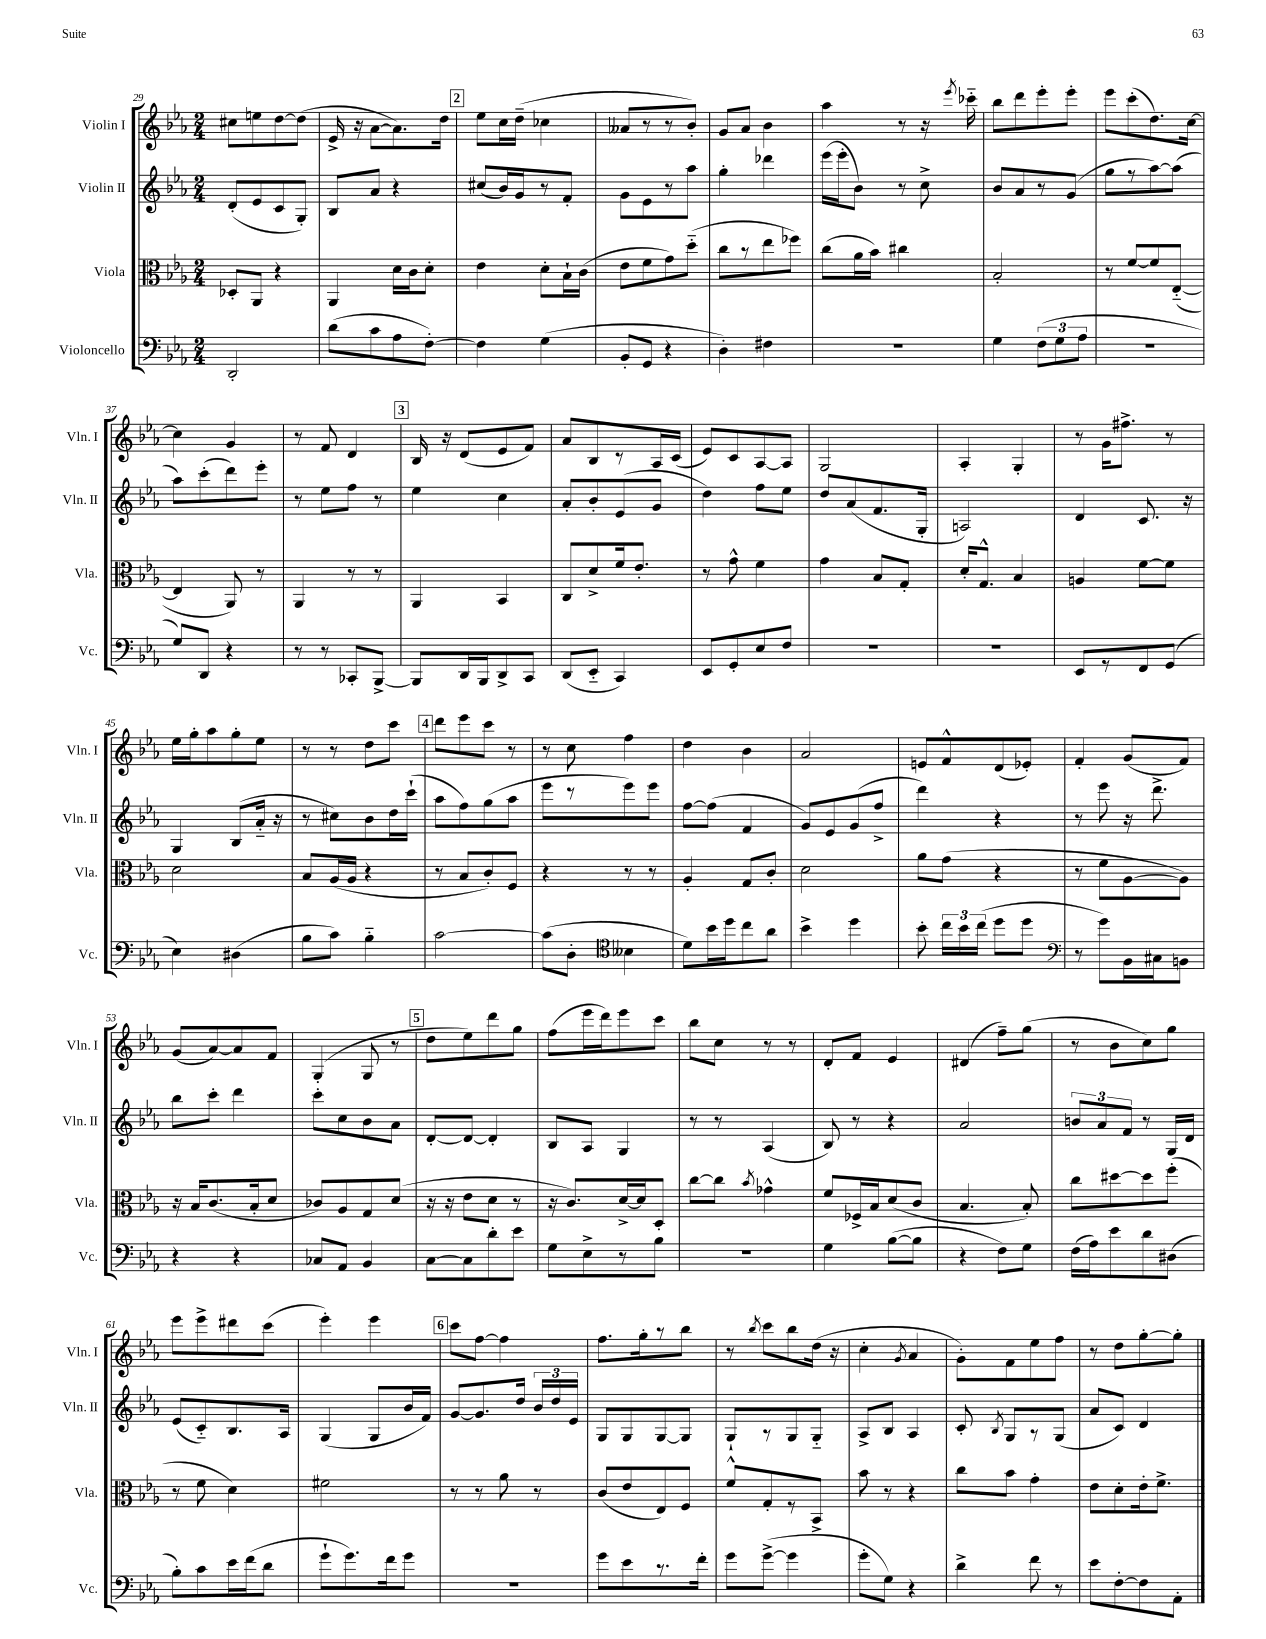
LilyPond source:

<<
\new StaffGroup <<
\new Staff = "s0" \with { instrumentName = "Violin I" shortInstrumentName = "Vln. I" } {
    \clef treble \key ees \major \numericTimeSignature \time 2/4
    \autoBeamOff cis''8[ e''8 d''8~ d''8]( |
    ees'16-> r16 aes'8[~ aes'8.) d''16] |
    \mark \markup { \box "2" } ees''8[ c''16 d''16]--( ces''4 |
    aeses'8[ r8 r8 bes'8]-.) |
    g'8[ aes'8] bes'4 |
    aes''4 r8 r16 \acciaccatura { ees'''8 } ces'''16-_ |
    bes''8[ d'''8 ees'''8-. ees'''8]-. |
    ees'''8[ c'''8-.( d''8.) c''16]~ |
    c''4 g'4 |
    r8 f'8 d'4 |
    \mark \markup { \box "3" } bes16 r16 d'8[( ees'8 f'8]) |
    aes'8[ bes8 r8 aes16 c'16]( |
    ees'8[) c'8 aes8~ aes8] |
    g2 |
    aes4-. g4-. |
    r8 g'16[ fis''8.]-> r8 |
    ees''16[ g''16-. aes''8 g''8-. ees''8] |
    r8 r8 d''8[ c'''8] |
    \mark \markup { \box "4" } d'''8[ ees'''8 c'''8] r8 |
    r8 c''8 f''4 |
    d''4 bes'4 |
    aes'2 |
    e'8[ f'8-^ d'8( ees'8]-.) |
    f'4-. g'8[( f'8]) |
    g'8[( aes'8~) aes'8 f'8] |
    g4-.( g8 r8 |
    \mark \markup { \box "5" } d''8[ ees''8) d'''8 g''8] |
    f''8[( ees'''16 d'''16) ees'''8 c'''8] |
    bes''8[ c''8] r8 r8 |
    d'8[-. f'8] ees'4 |
    dis'4( f''8[--) g''8]( |
    r8 bes'8[ c''8) g''8] |
    ees'''8[ ees'''8-> dis'''8 c'''8]( |
    ees'''4-.) ees'''4 |
    \mark \markup { \box "6" } c'''8[ f''8]~ f''4 |
    f''8.[ g''16-. r8 bes''8] |
    r8 \acciaccatura { bes''8 } c'''8[ bes''8 d''16]( r16 |
    c''4-. \acciaccatura { g'8 } aes'4 |
    g'8[-.) f'8 ees''8 f''8] |
    r8 d''8[ g''8~-. g''8]-. \bar "|." |
}
\new Staff = "s1" \with { instrumentName = "Violin II" shortInstrumentName = "Vln. II" } {
    \clef treble \key ees \major \numericTimeSignature \time 2/4
    \autoBeamOff d'8[-.( ees'8 c'8 g8]-.) |
    bes8[ aes'8] r4 |
    \mark \markup { \box "2" } cis''8[( bes'16) g'16 r8 f'8]-. |
    g'8[ ees'8 r8 aes''8] |
    g''4-. des'''4 |
    ees'''16[( ees'''16-. bes'8]) r8 c''8-> |
    bes'8[ aes'8 r8 g'8]( |
    g''8[ r8 aes''8~) aes''8]( |
    aes''8[) c'''8-.( d'''8) ees'''8]-. |
    r8 ees''8[ f''8] r8 |
    \mark \markup { \box "3" } ees''4 c''4 |
    aes'8[-. bes'8-. ees'8( g'8] |
    d''4) f''8[ ees''8] |
    d''8[ aes'8( f'8. g16]-. |
    a2) |
    d'4 c'8. r16 |
    g4 bes8[( aes'16]-_ r16 |
    r8 cis''8[) bes'8 d''16 c'''16]-!( |
    \mark \markup { \box "4" } aes''8[ f''8) g''8( aes''8] |
    ees'''8[ r8 ees'''8) ees'''8] |
    f''8[~ f''8]( f'4 |
    g'8[) ees'8 g'8( f''8]-> |
    d'''4) r4 |
    r8 ees'''8 r16 d'''8.-> |
    bes''8[ c'''8]-. d'''4 |
    c'''8[-. c''8 bes'8 aes'8] |
    \mark \markup { \box "5" } d'8[~-. d'8]~ d'4-. |
    bes8[ aes8] g4 |
    r8 r8 aes4( |
    bes8) r8 r4 |
    aes'2 |
    \tuplet 3/2 { b'8[ aes'8 f'8] } r8 g16[ d'16] |
    ees'8[( c'8-_) bes8. aes16] |
    g4( g8[ bes'16 f'16]) |
    \mark \markup { \box "6" } g'8[~ g'8. d''16] \tuplet 3/2 { bes'16[ d''16 ees'16] } |
    g8[ g8 g8~ g8] |
    g8[-! r8 g8 g8]-_ |
    aes8[-> bes8] aes4 |
    c'8-. \acciaccatura { bes8 } g8[ r8 g8]( |
    aes'8[ c'8]) d'4 \bar "|." |
}
\new Staff = "s2" \with { instrumentName = "Viola" shortInstrumentName = "Vla." } {
    \clef alto \key ees \major \numericTimeSignature \time 2/4
    \autoBeamOff des8[-. aes,8] r4 |
    aes,4 d'16[ c'16 d'8]-. |
    \mark \markup { \box "2" } ees'4 d'8[-. bes16-! c'16]( |
    ees'8[ f'8 g'8) d''8]-_( |
    c''8[ r8 ees''8 fes''8]) |
    c''8[( aes'16 bes'16]) cis''4 |
    bes2-. |
    r8 f'8[~ f'8 ees8]~-_( |
    ees4 aes,8) r8 |
    aes,4 r8 r8 |
    \mark \markup { \box "3" } aes,4 bes,4 |
    c8[ d'8-> f'16 ees'8.]-. |
    r8 g'8-^ f'4 |
    g'4 bes8[ g8]-. |
    d'16[-. g8.]-^ bes4 |
    a4 f'8[~ f'8] |
    d'2 |
    bes8[ aes16( aes16] r4 |
    \mark \markup { \box "4" } r8 bes8[ c'8-.) f8] |
    r4 r8 r8 |
    aes4-. g8[ c'8]-. |
    d'2 |
    aes'8[ g'8]( r4 |
    r8 f'8[ aes8~ aes8]) |
    r16 bes16[ c'8.( bes16-. d'8] |
    ces'8[) aes8 g8 d'8]( |
    \mark \markup { \box "5" } r16 r16 ees'8[ d'8] r8 |
    r16 c'8.[) d'16~-> d'16 d8]-. |
    c''8[~ c''8] \acciaccatura { bes'8 } ges'4-^ |
    f'8[ fes16-> bes16 d'8( c'8] |
    bes4. bes8-.) |
    c''8[ dis''8~ dis''8 f''8]-.( |
    r8 f'8 d'4) |
    fis'2 |
    \mark \markup { \box "6" } r8 r8 aes'8 r8 |
    c'8[( ees'8 ees8) f8] |
    f'8[-^ g8-. r8 bes,8]-> |
    bes'8 r8 r4 |
    c''8[ bes'8] g'4-. |
    ees'8[ d'8-. ees'16-. f'8.]-> \bar "|." |
}
\new Staff = "s3" \with { instrumentName = "Violoncello" shortInstrumentName = "Vc." } {
    \clef bass \key ees \major \numericTimeSignature \time 2/4
    \autoBeamOff d,2-. |
    d'8[( c'8 aes8 f8]~-.) |
    \mark \markup { \box "2" } f4 g4( |
    bes,8[-. g,8] r4 |
    d4-.) fis4 |
    r2 |
    g4 \tuplet 3/2 { f8[( g8 aes8] } |
    R2 |
    g8[) d,8] r4 |
    r8 r8 ces,8[-. bes,,8]~-> |
    \mark \markup { \box "3" } bes,,8[ d,16 bes,,16 d,8-> c,8] |
    d,8[( ees,8]-_ c,4) |
    ees,8[ g,8-. ees8 f8] |
    R2 |
    R2 |
    ees,8[ r8 f,8 g,8]( |
    ees4) dis4( |
    bes8[ c'8]) bes4-_ |
    \mark \markup { \box "4" } c'2~ |
    c'8[( d8]-. \clef tenor beses4 |
    d'8[) bes'16 d''16 c''8 aes'8] |
    bes'4-> d''4 |
    bes'8-. \tuplet 3/2 { c''16[ bes'16 c''16]( } d''8[ d''8] |
    \clef bass r8 g'8[) bes,16 cis16 b,8] |
    r4 r4 |
    ces8[ aes,8] bes,4 |
    \mark \markup { \box "5" } c8[~ c8 d'8-. ees'8] |
    g8[ ees8-> r8 bes8] |
    r2 |
    g4 bes8[~( bes8] |
    r4 f8[) g8] |
    f16[( aes16) ees'8 d'8 dis8]( |
    bes8[-.) c'8 ees'16 f'16( d'8] |
    g'8[-! g'8.) f'16 g'8] |
    \mark \markup { \box "6" } R2 |
    g'8[ ees'8 r8. f'16]-. |
    g'8[ g'8]~->( g'4 |
    g'8[-. g8]) r4 |
    d'4-> f'8 r8 |
    ees'8[ f8~-. f8 aes,8]-. \bar "|." |
}
>>
>>
\layout { \context { \Score currentBarNumber = #29 } }
